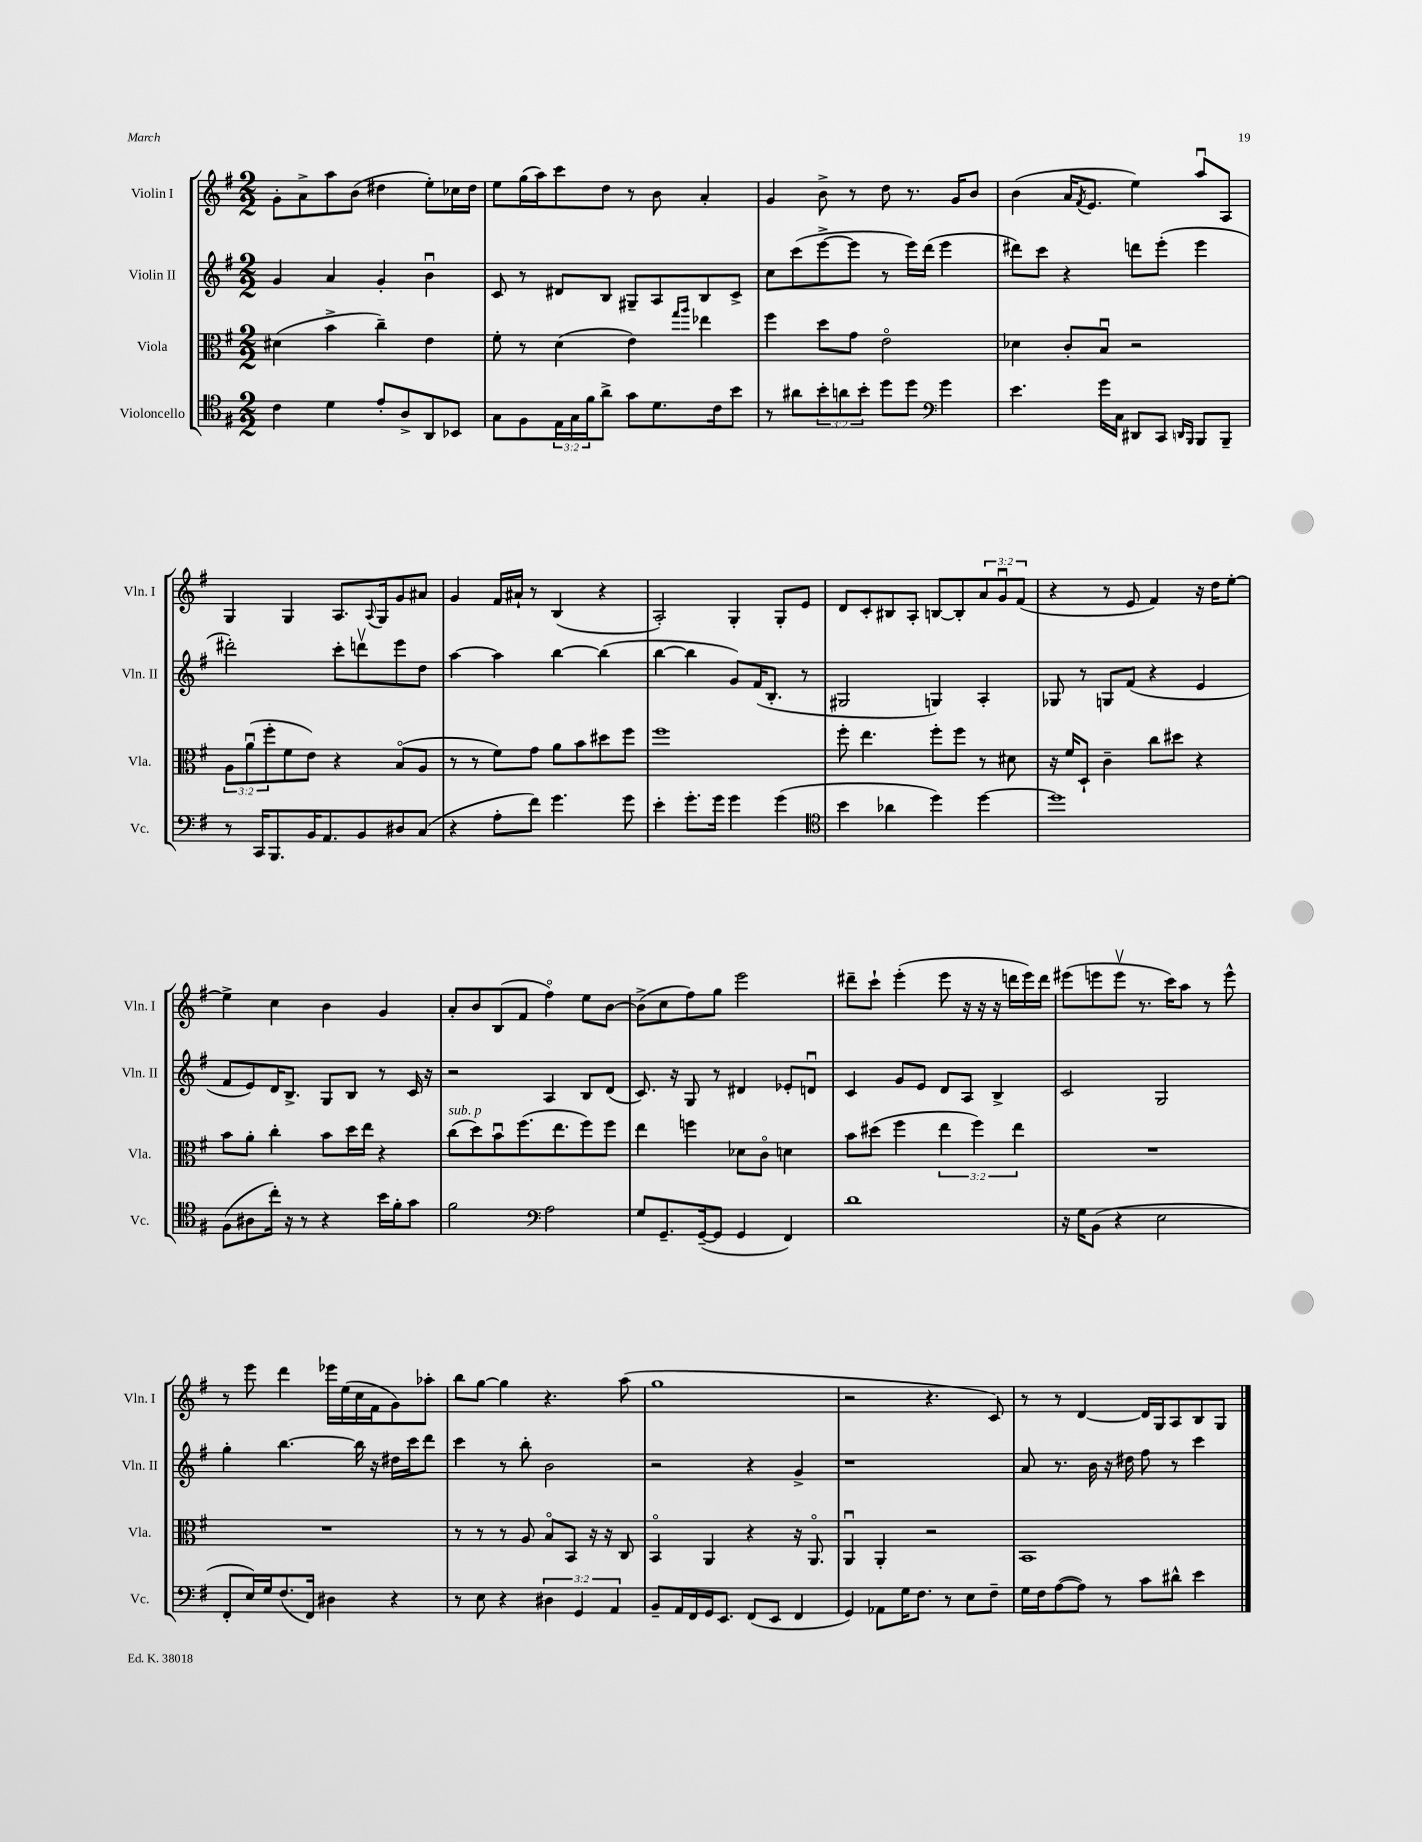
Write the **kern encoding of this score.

**kern	**kern	**kern	**kern
*staff4	*staff3	*staff2	*staff1
*clefC4	*clefC3	*clefG2	*clefG2
*k[f#]	*k[f#]	*k[f#]	*k[f#]
*M2/2	*M2/2	*M2/2	*M2/2
4c	(4d#	4g	8g'
.	.	.	8a^
4d	4b^	4a	8aa
.	.	.	(8b
8e'	4cc~)	4g'	4dd#
8A^	.	.	.
8AA	4e	4bu	8ee')
8BB-	.	.	16cc-
.	.	.	16dd#
=	=	=	=
8G	8f#'	8c	8ee
8F#	8r	8r	(16gg
.	.	.	16aa)
24E	(4d	8d#	8ccc
24G	.	.	.
24f#	.	.	.
8a^	.	8B	8dd
8g	4e)	8G#~	8r
8.d	.	8A	8b
.	16qqgg	.	.
.	16qqaa	.	.
.	4ee-	8B	4a'
16c	.	.	.
8b	.	8c^	.
=	=	=	=
8r	4ff#	8cc	4g
8a#	.	(8ccc	.
12b'	8dd	[8eee^	8b^
12a	.	.	.
.	8g	8eee]	8r
12b'	.	.	.
8dd	2eo	8r	8dd
8dd	.	16eee)	8.r
.	.	(16ddd	.
*clefF4	*	*	*
4g	.	4eee	.
.	.	.	16g
.	.	.	8b
=	=	=	=
4.e	4d-	8ddd#)	(4b
.	.	8ccc	.
.	8c'	4r	16a
.	.	.	8qf#
.	.	.	8.e
16g	8Bu	.	.
16C	.	.	.
8DD#	2r	8ddd	4ee)
8CC	.	(8eee'	.
16qqDD	.	.	.
16qqBBB	.	.	.
8BBB	.	4eee	8aau
8BBB~	.	.	8A
=	=	=	=
8r	12A	2ddd#')	4G
.	(12au	.	.
16CC	.	.	.
.	12ff#'	.	.
8.BBB	.	.	.
.	8f#	.	4G
16BB	8e)	.	.
8.AA	.	.	.
.	4r	8ccc'	8.A
8BB	.	8dddv	.
.	.	.	8qqA
.	.	.	16G
8D#	(8Bo	8eee	8g
(8C	8A	8dd	8a#
=	=	=	=
4r	8r	[4aa	4g
.	8r	.	.
8A'	8f#)	4aa]	16f#
.	.	.	16a#`
8f#)	8g	.	8r
4.g	8a	[4bb	(4B
.	8b	.	.
.	8dd#	(4bb]	4r
8g	8ff#	.	.
=	=	=	=
4e'	1ff#	[4bb	2A')
8.g'	.	4bb]	.
16g	.	.	.
4g	.	8g)	4G'
.	.	(16f#	.
.	.	8.B'	.
(4g	.	.	8G'
.	.	8r	8e
=	=	=	=
*clefC4	*	*	*
4b	8ff#'	2G#	8d
.	4.ee	.	8c'
4a-	.	.	8B#
.	.	.	8A'
4dd)	8ff#'	4G)	[8B
.	8ff#	.	8B']
[4dd	8r	4A'	12a
.	.	.	12gu
.	8d#	.	.
.	.	.	(12f#
=	=	=	=
1dd]	16r	8G-	4r
.	16f#	.	.
.	8D`	8r	.
.	4c~	8G	8r
.	.	(8f#	8e
.	8cc	4r	4f#)
.	8dd#	.	.
.	4r	4e	16r
.	.	.	16dd
.	.	.	[8ee'
=	=	=	=
(8F#	8b	8f#	4ee^]
8A#	8a'	8e)	.
16cc')	4cc'	16d	4cc
16r	.	8.B^	.
8r	.	.	.
4r	8b	8G	4b
.	16dd	8B	.
.	16ee	.	.
16b	4r	8r	4g
16f#'	.	.	.
8g	.	16c	.
.	.	16r	.
=	=	=	=
2f#	(8cc	2r	8a'
.	8dd)	.	8b
.	8bu	.	(8B
.	(8.ff#	.	8f#
*clefF4	*	*	*
2A	.	4A	4ff#o)
.	8.ee	.	.
.	8ff#)	8B	8ee
.	8ff#	(8d	[8b
=	=	=	=
8G	4ee	8.c)	(8b^]
8.GG~	.	.	8cc
.	.	16r	.
.	4ff	8G	8ff#)
([16GG~	.	.	.
8GG]	.	8r	8gg
4GG	8d-	4d#	2eee
.	8co	.	.
4FF#)	4d	8e-'	.
.	.	8du	.
=	=	=	=
1d	8b	4c	8ddd#~
.	(8dd#	.	8ccc`
.	4ff#	8g	(4eee'
.	.	8e	.
.	6ee	8d	8eee
.	.	8A	16r
.	6ff#)	.	.
.	.	.	16r
.	.	4B^	16r
.	.	.	16ddd
.	6ee	.	.
.	.	.	16eee)
.	.	.	16ddd
=	=	=	=
16r	1r	2c	(8eee#
16G	.	.	.
(8BB	.	.	8eee
4r	.	.	8eeev
.	.	.	8.r
2E	.	2G	.
.	.	.	16ccc)
.	.	.	8aa
.	.	.	8r
.	.	.	8eee^^
=	=	=	=
8FF#'	1r	4gg'	8r
16E)	.	.	8eee
16G	.	.	.
(8.F#	.	[4.bb	4ddd
16FF#)	.	.	.
4D#	.	.	16eee-
.	.	.	(16ee
.	.	16bb]	16cc
.	.	16r	16f#
4r	.	16dd#	8g)
.	.	16ccc	.
.	.	8ddd	8aa-'
=	=	=	=
8r	8r	4ccc	8bb
8E	8r	.	[8gg
4r	8r	8r	4gg]
.	8A	8bb'	.
6D#	8Bo	2b	4.r
.	8BB	.	.
6GG	.	.	.
.	16r	.	.
.	16r	.	.
6AA	.	.	.
.	8C	.	(8aa
=	=	=	=
8BB~	4BBo	2r	1gg
16AA	.	.	.
16FF#	.	.	.
16GG	4AA	.	.
8.EE	.	.	.
(8FF#	4r	4r	.
8EE	.	.	.
4FF#	16r	4g^	.
.	8.AAo	.	.
=	=	=	=
4GG)	4AAu	1r	2r
8AA-	4AA'	.	.
16G	.	.	.
8.F#	.	.	.
.	2r	.	4.r
8r	.	.	.
8E	.	.	.
8F#~	.	.	8c)
=	=	=	=
16G	1BB	8a	8r
16F#	.	.	.
([8A	.	8.r	8r
8A])	.	.	[4d
.	.	16b	.
8r	.	16r	.
.	.	16dd#	.
8c	.	8ff#	16d]
.	.	.	16G
8d#^^	.	8r	8A
4e	.	4ccc	8B
.	.	.	8G
==	==	==	==
*-	*-	*-	*-
